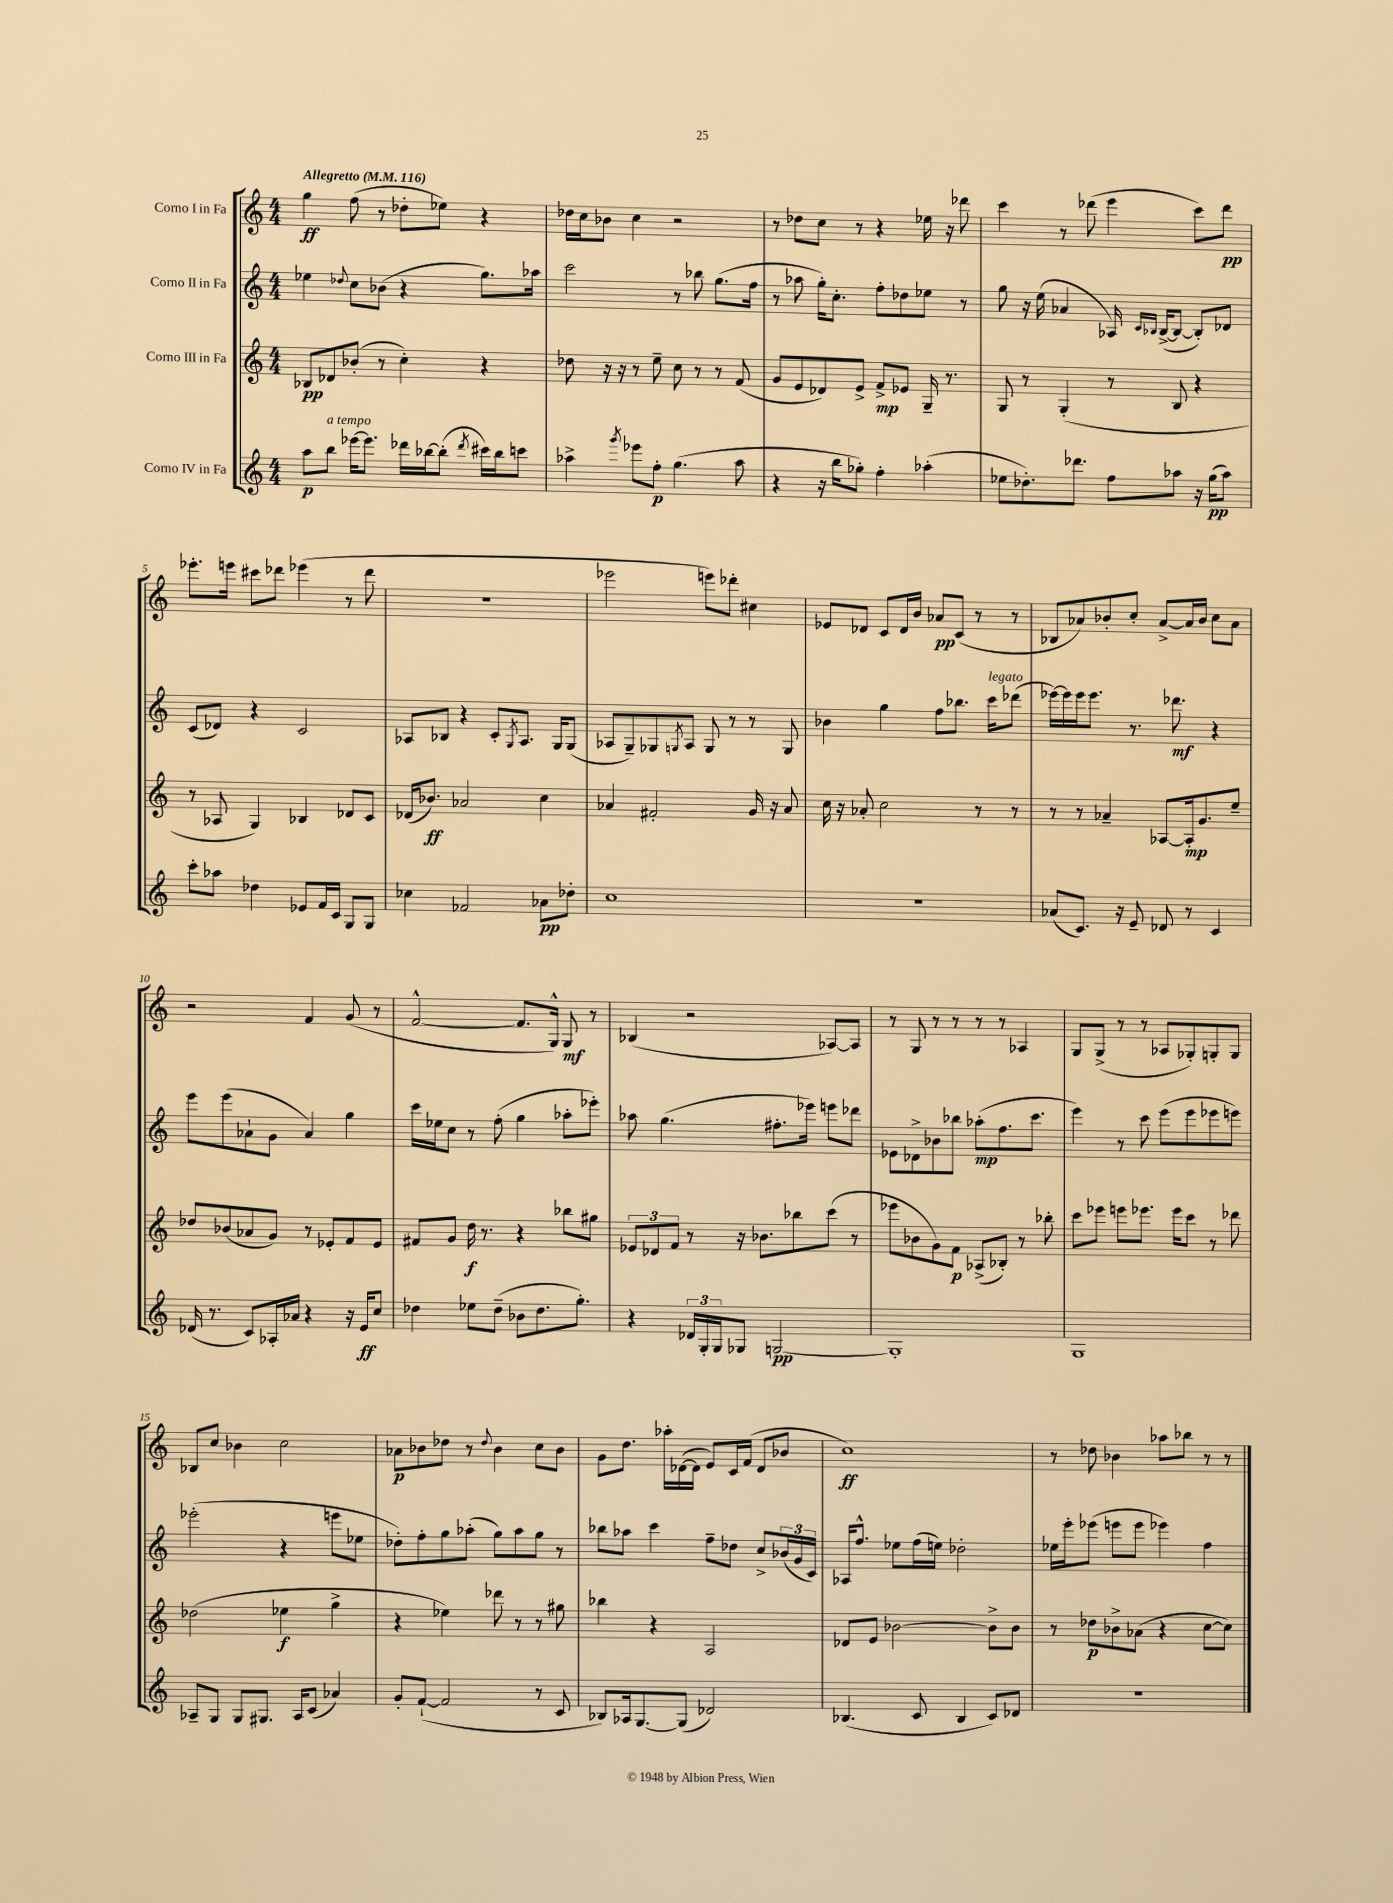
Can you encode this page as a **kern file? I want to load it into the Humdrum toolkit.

**kern	**kern	**kern	**kern
*staff4	*staff3	*staff2	*staff1
*clefG2	*clefG2	*clefG2	*clefG2
*k[]	*k[]	*k[]	*k[]
*M4/4	*M4/4	*M4/4	*M4/4
*MM116	*MM116	*MM116	*MM116
8aa\L	8B-/L	4ee-\	4gg\
8bb\J	8d-/	.	.
.	.	8qqdd-/	.
[16eee-\LK	(8b-'/J	8cc\L	(8ff\
8.eee-\]J	.	.	.
.	8r	(8b-\J	8r
16ddd-\LL	4cc'\)	4r	8dd-'\L
[16bb-\J	.	.	.
(8bb-'\]J	.	.	8ee-\J)
8qddd-/	.	.	.
16ccc#\LL)	4r	8.gg\L)	4r
16bb-\J	.	.	.
8ccc\J	.	.	.
.	.	16aa-\Jk	.
=	=	=	=
4aa-^\	8dd-\	2ccc\	16dd-\LL
.	.	.	16cc\J
.	16r	.	8b-\J
.	16r	.	.
8qggg/	.	.	.
8eee-\L	8r	.	4cc\
8ff'\J	8ee~\	.	.
(4.gg\	8cc\	8r	2r
.	8r	8bb-\	.
.	8r	(8.gg\L	.
8aa-\	(8f/	.	.
.	.	16ff\Jk	.
=	=	=	=
4r	8g/L	8r	8r
.	8e/	8aa-\	8dd-\L
16r	8d-/)	16gg'\LK)	8cc\J
16bb\LK	.	8.cc'\J	.
8gg-'\J)	8e^/J	.	8r
4ff'\	8f^/L	8ff'\L	4r
.	8e-/J	8dd-\	.
(4aa-'\	16G~/	8ee-\J	16ee-\
.	8.r	.	16r
.	.	8r	8ddd-\
=	=	=	=
8ee-\L	8G/	8gg\	4ccc\
8.dd-'\)	8r	16r	.
.	.	(16ee\	.
.	(4G'/	4a-/	8r
8.ddd-\J	.	.	.
.	.	.	(8ddd-\
8ff\L	8r	16A-/)	4eee\
.	.	16qqc/LL	.
.	.	16qqB-/JJ	.
.	.	([16B-^/LK	.
8aa-\J	8B/	8B-/_J	.
16r	4r	8B-'/]L)	8ccc\L)
(16gg\LK	.	.	.
8aa-\J)	.	8d-/J	8ddd-\J
=	=	=	=
8ccc'\L	8r	(8c/L	8.eee-'\L
8aa-\J	8A-/	8d-/J)	.
.	.	.	16eee\Jk
4dd-\	4G/)	4r	8ccc#\L
.	.	.	8ddd-\J
8e-/L	4B-/	2c/	(4eee-\
16f/L	.	.	.
16c/JJ	.	.	.
8G/L	8d-/L	.	8r
8G/J	8c/J	.	8ddd-\
=	=	=	=
4cc-\	(16d-/LK	8A-/L	1r
.	8.b-/J)	.	.
.	.	8B-/J	.
2f-/	2a-/	4r	.
.	.	8c'/L	.
.	.	8qG/	.
.	.	8.A-/J	.
8a-\L	4cc\	.	.
.	.	16G/LK	.
8dd-'\J	.	(8G/J	.
=	=	=	=
1cc	4a-/	8A-/L	2eee-\
.	.	8G~/)	.
.	2f#'/	8G-/	.
.	.	8qG/	.
.	.	8A-/J	.
.	.	8G/	8eee\L)
.	.	8r	8ddd-'\J
.	16g/	8r	4cc#\
.	16r	.	.
.	8a-/	8G/	.
=	=	=	=
1r	16cc\	4b-\	8e-/L
.	16r	.	.
.	8a-'/	.	8d-/J
.	2cc\	4gg\	8c/L
.	.	.	16d-/L
.	.	.	16b/JJ
.	.	8ff\L	8a-/L
.	.	8.bb-\J	(8c/J
.	8r	.	8r
.	.	16ccc\LK	.
.	8r	(8ddd-\J	8r
=	=	=	=
(8a-/L	8r	[16eee-\LL)	8B-/L
.	.	16eee-\]	.
8.c/J)	8r	16eee-\J	8a-/)
.	.	8.eee-\J	.
.	4a-~/	.	8b-'/
16r	.	.	.
8e~/	.	8.r	8cc'/J
8d-/	[8A-/L	.	[8a-^/L
.	.	8.ddd-\	.
8r	16A-'/]k	.	16a-/]L
.	8.g/	.	16b-/JJ
4c/	.	4r	8cc\L
.	8ee~/J	.	8a-\J
=	=	=	=
(16d-/	8dd-/L	8eee\L	2r
8.r	.	.	.
.	(8b-/	(8eee\	.
8c/L)	8a-/	8a-`\	.
16A-'/L	8g/J)	8g\J	.
16a-/JJ	.	.	.
4r	8r	4a-/)	4f/
.	8e-'/L	.	.
16r	8f/	4gg\	(8g/
16e/LK	.	.	.
8cc/J	8e-/J	.	8r
=	=	=	=
4dd-\	8f#/L	16ccc\LL	[2f^^/
.	.	16ee-\J	.
.	8g/J	8cc\J	.
8ee-\L	16dd\	8r	.
.	8.r	.	.
(8dd-~\J	.	(8ff'\	.
8b-\L	4r	4gg\	8.f/]L
8.dd-\	.	.	.
.	.	.	16G^^/Jk)
.	8bb-\L	8aa-'\L	8G/
8.gg'\J)	.	.	.
.	8gg#\J	8eee-'\J)	8r
=	=	=	=
4r	12e-/L	8aa-\	(4B-/
.	12d-/	.	.
.	.	(4.gg\	.
.	12f/J	.	.
24d-/LL	8r	.	2r
24G'/	.	.	.
24G/J	.	.	.
8G-/J	16r	.	.
.	8.b-\L	.	.
[2G/	.	8.ff#'\L	.
.	8bb-\	.	.
.	.	16eee-\Jk)	.
.	(8ccc\J	8eee\L	[8A-/L)
.	8r	8ddd-\J	8A-/]J
=	=	=	=
1G']	8eee-\L	8e-\L	8r
.	8b-\	8d-^\	8G/
.	8g\)	8b-\	8r
.	8f\J	8bb-\J	8r
.	(8A-^/L	(8aa-'\L	8r
.	8B-'/J)	8.ff\	8r
.	8r	.	4A-/
.	.	8.ccc\J	.
.	8bb-'\	.	.
=	=	=	=
1G	8ccc\L	4eee\)	8G/L
.	8eee-\J	.	(8G^/J
.	8eee\L	8r	8r
.	8.eee-\J	8ccc\	8r
.	.	(8eee\L	8A-/L
.	16eee-\LK	.	.
.	8ccc\J	8eee\	8G-'/)
.	8r	8eee-\	8G'/
.	8ddd-\	8eee\J)	8G/J
=	=	=	=
8A-~/L	(2dd-\	(2eee-'\	8B-/L
8G/J	.	.	8cc/J
8G/L	.	.	4b-\
8.G#/J	.	.	.
.	4ee-\	4r	2cc\
16A-/LK	.	.	.
(8c/J	.	.	.
4a-/)	4gg^\	8eee\L	.
.	.	8ee-\J	.
=	=	=	=
8g'/L	4r	8dd-'\L)	8a-\L
([8f`/J	.	8ff'\	8b-\
2f/]	4ee-\)	8gg\	8dd-\J
.	.	(8aa-'\J	8r
.	.	.	8qqdd-/
.	8ddd-\	8gg\L)	4b-\
.	8r	8aa-\	.
8r	8r	8gg\J	8cc\L
8c/	8gg#\	8r	8b-\J
=	=	=	=
8B-/L)	4bb-\	8bb-\L	8g\L
16A-/k	.	8aa-\J	8.dd\J
[8.G/	.	.	.
.	4r	4ccc\	.
.	.	.	16aa-'\LL
(8G/]J	.	.	([16d-\
.	.	.	16d-\]JJ
2d-/)	2A/	8ff~\L	8e/L)
.	.	8dd-\J	16c/L
.	.	.	(16f/JJ
.	.	8cc^/L	8d-/L
.	.	(24b-/L	8b-/J
.	.	24g/	.
.	.	24c/JJ)	.
=	=	=	=
(4.B-/	8d-/L	16A-/LK	1cc)
.	.	8.ff^^/J	.
.	8e/J	.	.
.	[2b-\	8ee-\L	.
8c/	.	(16ff\L	.
.	.	16ee\JJ)	.
4B-/	.	2dd-'\	.
8c/L)	8b-^\]L	.	.
8d-/J	8b-\J	.	.
=	=	=	=
1r	8r	16ee-\LL	8r
.	.	16eee'\J	.
.	8dd-\L	(8eee-\J	8dd-\
.	8b-^\	8eee\L	4b-\
.	(8a-\J	8eee\J	.
.	4r	4eee-\)	8aa-\L
.	.	.	8bb-\J
.	[8cc\L	4ff\	8r
.	8cc\]J)	.	8r
==	==	==	==
*-	*-	*-	*-
